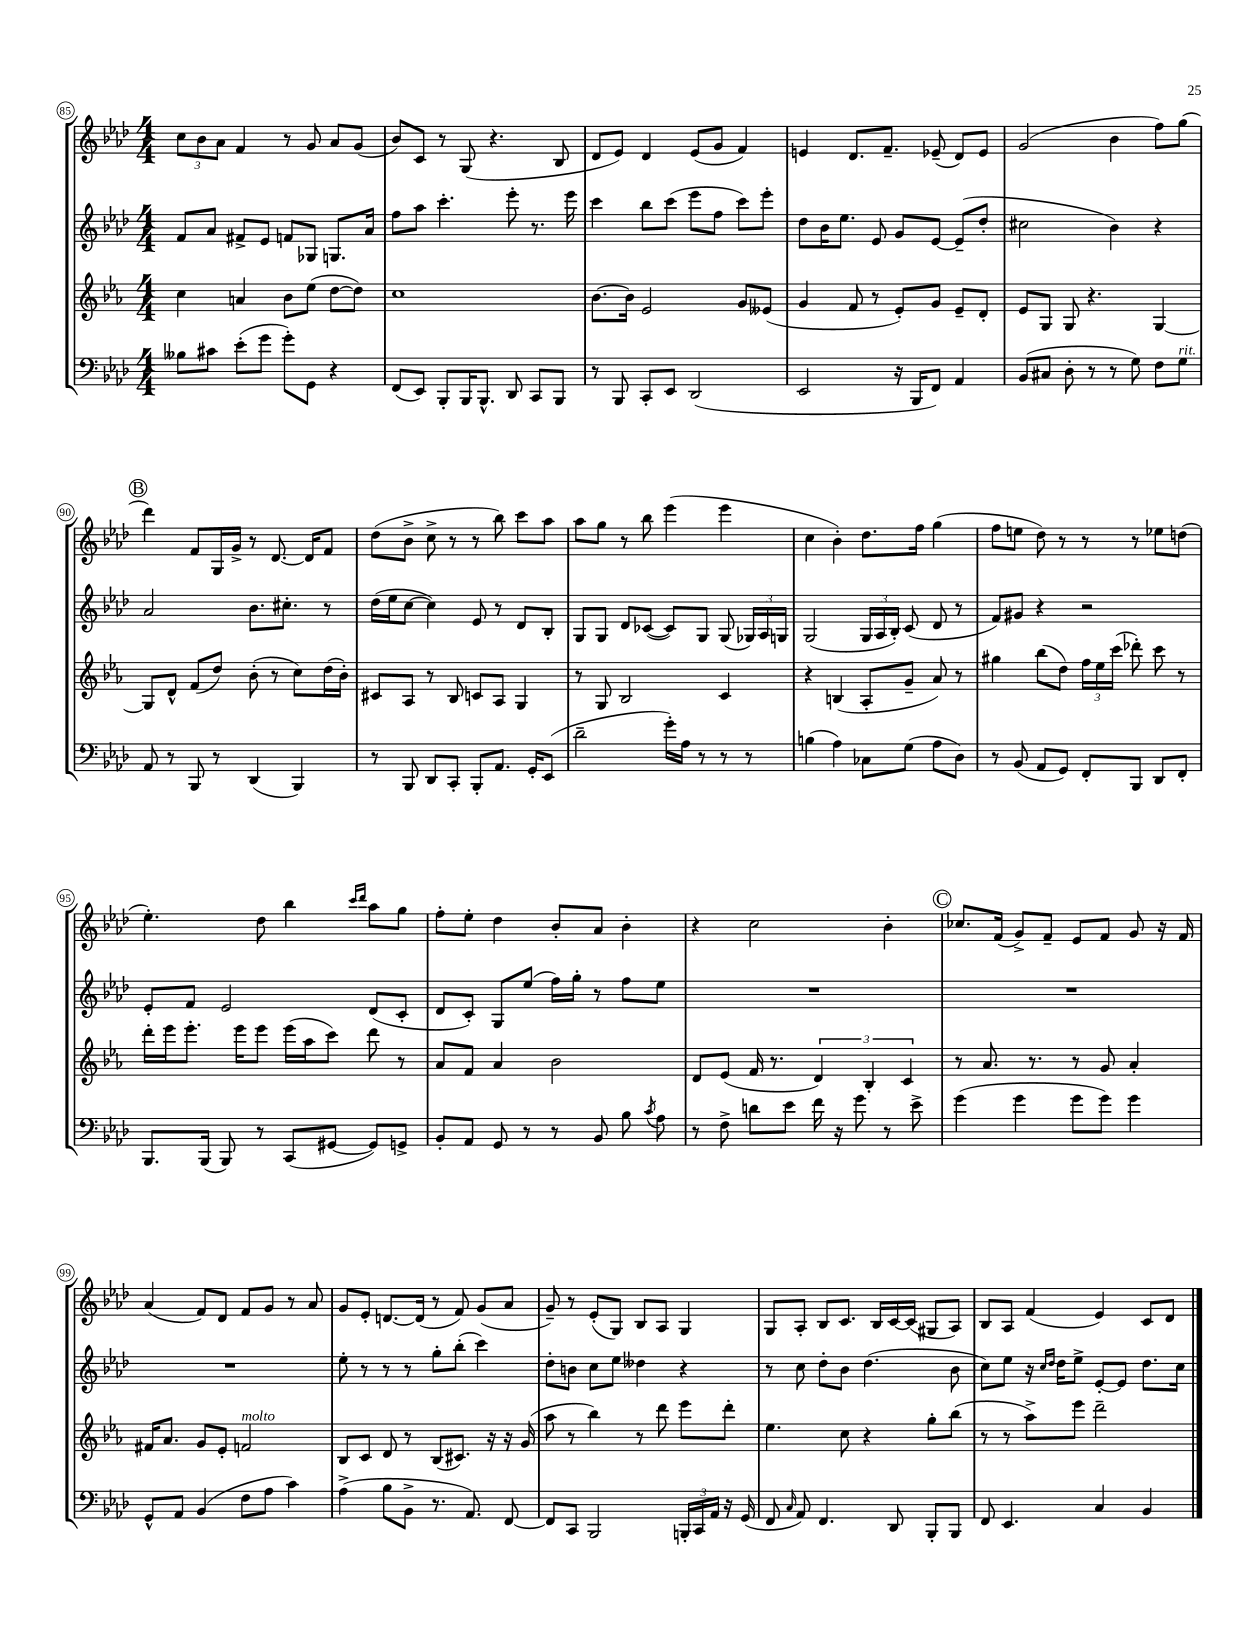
<<
\new StaffGroup <<
\new Staff = "s0" {
    \clef treble \key aes \major \numericTimeSignature \time 4/4
    \autoBeamOff \tuplet 3/2 { c''8[ bes'8 aes'8] } f'4 r8 g'8 aes'8[ g'8]( |
    bes'8[) c'8] r8 g8( r4. bes8 |
    des'8[ ees'8]) des'4 ees'8[( g'8] f'4) |
    e'4 des'8.[ f'8.]-- ees'8--( des'8[) ees'8] |
    g'2( bes'4 f''8[) g''8]( |
    \mark \markup { \circle "B" } des'''4) f'8[ g16 g'16]-> r8 des'8.~ des'16[ f'8] |
    des''8[( bes'8]-> c''8-> r8 r8 bes''8) c'''8[ aes''8] |
    aes''8[ g''8] r8 bes''8 ees'''4( ees'''4 |
    c''4 bes'4-.) des''8.[ f''16] g''4( |
    f''8[ e''8] des''8) r8 r8 r8 ees''8[ d''8]( |
    ees''4.-.) des''8 bes''4 \grace { c'''16[ des'''16] } aes''8[ g''8] |
    f''8[-. ees''8]-. des''4 bes'8[-. aes'8] bes'4-. |
    r4 c''2 bes'4-. |
    \mark \markup { \circle "C" } ces''8.[ f'16]( g'8[->) f'8]-- ees'8[ f'8] g'8 r16 f'16 |
    aes'4( f'8[) des'8] f'8[ g'8] r8 aes'8 |
    g'8[ ees'8]-. d'8.[~ d'16]( r8 f'8) g'8[( aes'8] |
    g'8--) r8 ees'8[-.( g8]) bes8[ aes8] g4 |
    g8[ aes8]-. bes8[ c'8.] bes16[ c'16~ c'16]( gis8[ aes8]) |
    bes8[ aes8] f'4( ees'4) c'8[ des'8] \bar "|." |
}
\new Staff = "s1" {
    \clef treble \key aes \major \numericTimeSignature \time 4/4
    \autoBeamOff f'8[ aes'8] fis'8[-> ees'8] f'8[ ges8] g8.[ aes'16] |
    f''8[ aes''8] c'''4.-. ees'''8-. r8. ees'''16 |
    c'''4 bes''8[ c'''8]( ees'''8[ f''8] c'''8[) ees'''8]-. |
    des''8[ bes'16 ees''8.] ees'8 g'8[ ees'8]~ ees'8[--( des''8]-. |
    cis''2 bes'4) r4 |
    \mark \markup { \circle "B" } aes'2 bes'8.[ cis''8.]-. r8 |
    des''16[( ees''16 c''8]~ c''4) ees'8 r8 des'8[ bes8]-. |
    g8[ g8] des'8[ ces'8]~( ces'8[) g8] g8( \tuplet 3/2 { ges16[) aes16 g16] } |
    g2( \tuplet 3/2 { g16[ aes16 bes16]-.) } c'8( des'8 r8 |
    f'8[) gis'8] r4 r2 |
    ees'8[-. f'8] ees'2 des'8[( c'8]-. |
    des'8[ c'8]-.) g8[ ees''8]( f''16[) g''16]-. r8 f''8[ ees''8] |
    R1 |
    \mark \markup { \circle "C" } R1 |
    R1 |
    ees''8-. r8 r8 r8 g''8[-. bes''8]-.( c'''4) |
    des''8[-. b'8] c''8[ ees''8] deses''4 r4 |
    r8 c''8 des''8[-. bes'8] des''4.( bes'8 |
    c''8[) ees''8] r16 \grace { c''16[ des''16] } des''16[ ees''8]-> ees'8[~-. ees'8] des''8.[ c''16] \bar "|." |
}
\new Staff = "s2" {
    \clef treble \key ees \major \numericTimeSignature \time 4/4
    \autoBeamOff c''4 a'4 bes'8[ ees''8]( d''8[~ d''8]) |
    c''1 |
    bes'8.[~ bes'16] ees'2 g'8[ eeses'8]( |
    g'4 f'8 r8 ees'8[-.) g'8] ees'8[-- d'8]-. |
    ees'8[ g8] g8 r4. g4~ |
    \mark \markup { \circle "B" } g8[ d'8]-^ f'8[( d''8]) bes'8-.( r8 c''8[) d''16( bes'16]-.) |
    cis'8[ aes8] r8 bes8 c'8[ aes8] g4 |
    r8 g8 bes2 c'4 |
    r4 b4( aes8[-. g'8]-- aes'8) r8 |
    gis''4 bes''8[( d''8]) \tuplet 3/2 { f''16[ ees''16 c'''16]( } des'''8-.) c'''8 r8 |
    d'''16[-. ees'''16 ees'''8.]-. ees'''16[ ees'''8] ees'''16[( aes''16 c'''8]) d'''8 r8 |
    aes'8[ f'8] aes'4 bes'2 |
    d'8[ ees'8]( f'16 r8. \tuplet 3/2 { d'4) bes4-. c'4 } |
    \mark \markup { \circle "C" } r8 aes'8. r8. r8 g'8 aes'4-. |
    fis'16[ aes'8.] g'8[ ees'8]-. f'2^\markup { \italic "molto" } |
    bes8[ c'8] d'8 r8 bes8[( cis'8.]) r16 r16 g'16( |
    aes''8 r8 bes''4) r8 d'''8 ees'''8[ d'''8]-. |
    ees''4. c''8 r4 g''8[-. bes''8]( |
    r8 r8 aes''8[->) ees'''8] d'''2-- \bar "|." |
}
\new Staff = "s3" {
    \clef bass \key aes \major \numericTimeSignature \time 4/4
    \autoBeamOff beses8[ cis'8] ees'8[-.( g'8] g'8[-.) g,8] r4 |
    f,8[( ees,8]) bes,,8[-. bes,,16 bes,,8.]-^ des,8 c,8[ bes,,8] |
    r8 bes,,8 c,8[-. ees,8] des,2( |
    ees,2 r16 bes,,16[ f,8]) aes,4 |
    bes,8[( cis8] des8-. r8 r8 g8) f8[ g8]^\markup { \italic "rit." } |
    \mark \markup { \circle "B" } aes,8 r8 bes,,8 r8 des,4( bes,,4) |
    r8 bes,,8 des,8[ c,8]-. bes,,8[-. aes,8.] g,16[-. ees,8]( |
    des'2-- g'16[-.) aes16] r8 r8 r8 |
    b4( aes4) ces8[ g8]( aes8[ des8]) |
    r8 bes,8( aes,8[ g,8]) f,8[-. bes,,8] des,8[ f,8]-. |
    bes,,8.[ bes,,16]( bes,,8) r8 c,8[( gis,8]~ gis,8[) g,8]-> |
    bes,8[-. aes,8] g,8 r8 r8 bes,8 bes8 \acciaccatura { c'8 } aes8 |
    r8 f8-> d'8[ ees'8] f'16 r16 g'8 r8 ees'8-> |
    \mark \markup { \circle "C" } g'4( g'4 g'8[ g'8]) g'4 |
    g,8[-^ aes,8] bes,4( f8[ aes8] c'4) |
    aes4->( bes8[ bes,8]-> r8. aes,8.) f,8~ |
    f,8[ c,8] bes,,2 \tuplet 3/2 { b,,16[-. c,16 aes,16] } r16 g,16( |
    f,8 \grace { c16 } aes,8) f,4. des,8 bes,,8[-. bes,,8] |
    f,8 ees,4. c4 bes,4 \bar "|." |
}
>>
>>
\layout { \context { \Score currentBarNumber = #85 \override BarNumber.stencil = #(make-stencil-circler 0.1 0.3 ly:text-interface::print) } }
